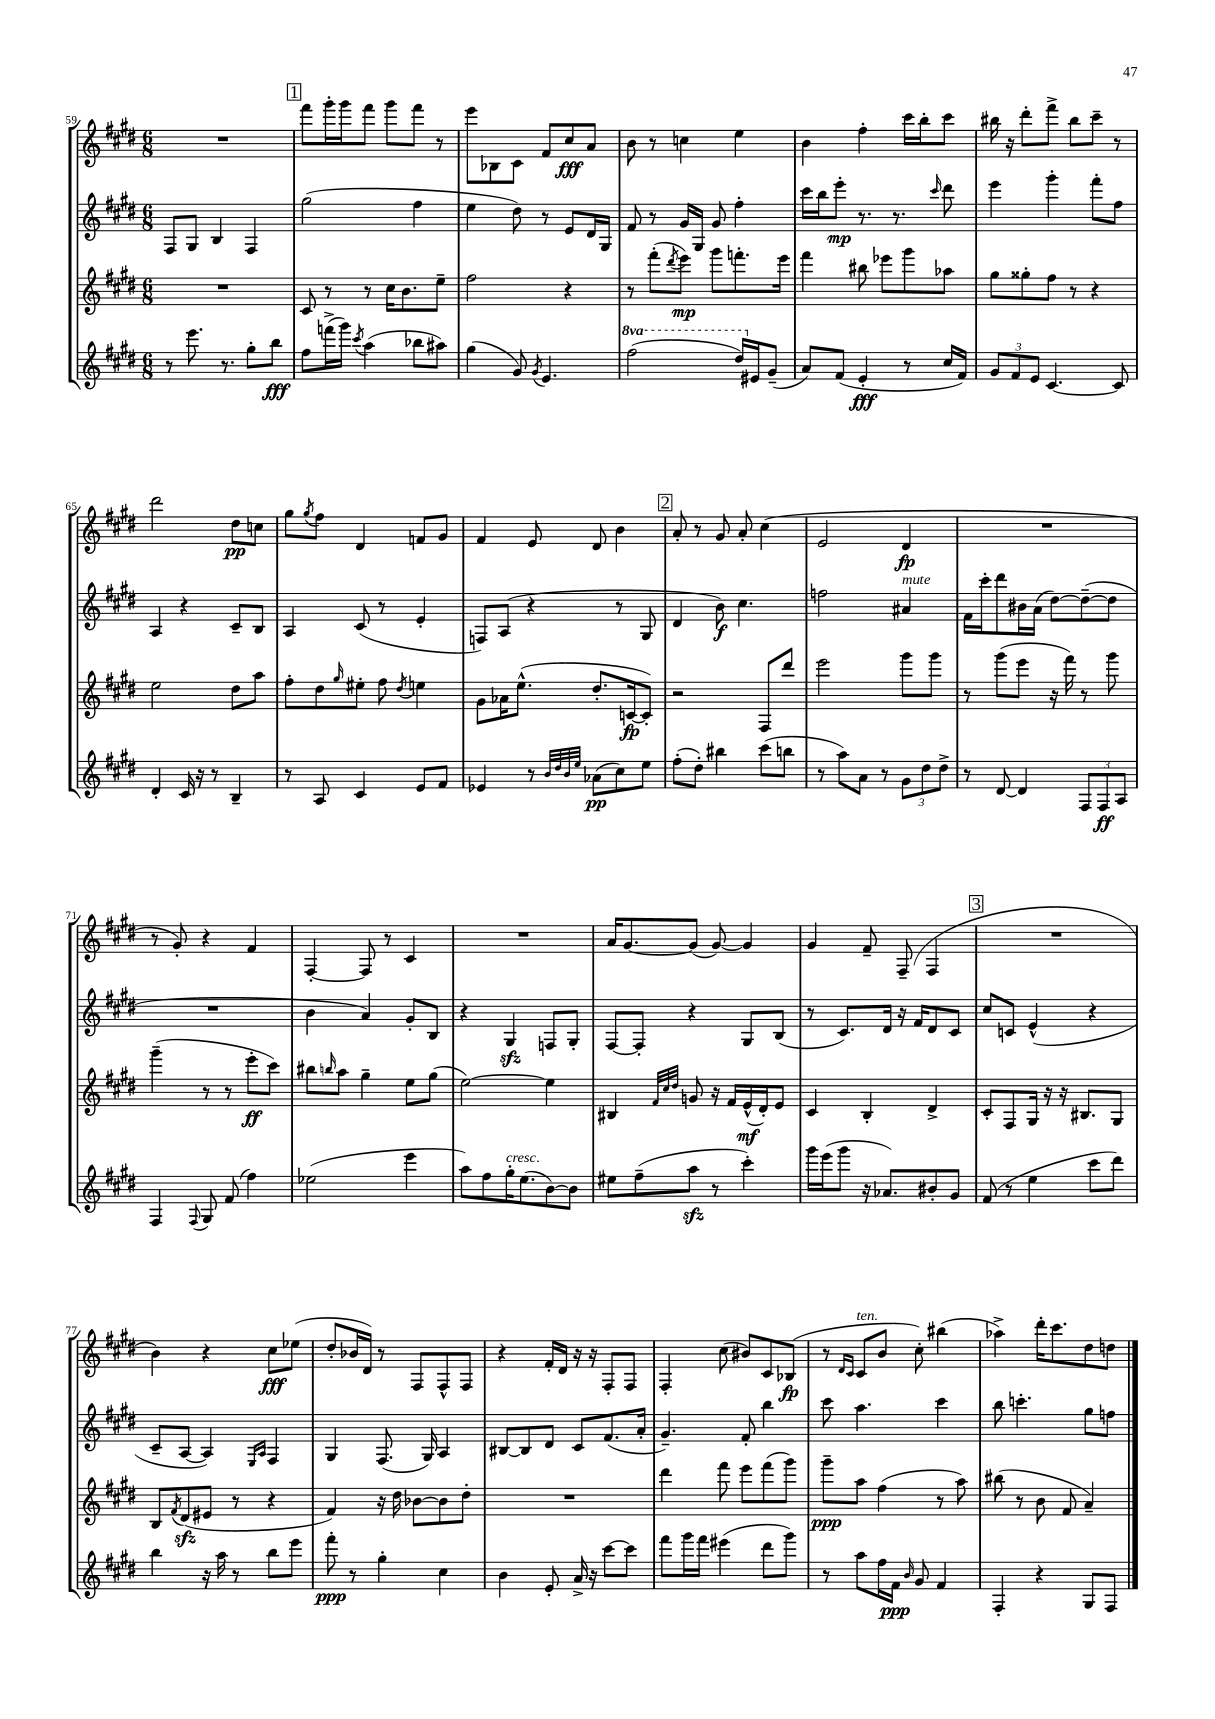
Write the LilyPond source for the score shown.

<<
\new StaffGroup <<
\new Staff = "s0" {
    \clef treble \key e \major \numericTimeSignature \time 6/8
    R2. |
    \mark \markup { \box "1" } fis'''8 gis'''16-. gis'''16 fis'''8 gis'''8 fis'''8 r8 |
    e'''8 bes8 cis'8 fis'8 cis''8\fff a'8 |
    b'8 r8 c''4 e''4 |
    b'4 fis''4-. cis'''16 b''16-. cis'''8 |
    bis''16 r16 dis'''8-. fis'''8-> bis''8 cis'''8-- r8 |
    dis'''2 dis''8\pp c''8 |
    gis''8 \acciaccatura { gis''8 } fis''8 dis'4 f'8 gis'8 |
    fis'4 e'8 dis'8 b'4 |
    \mark \markup { \box "2" } a'8-. r8 gis'8 a'8-. cis''4( |
    e'2 dis'4\fp |
    R2. |
    r8 gis'8-.) r4 fis'4 |
    fis4~-. fis8 r8 cis'4 |
    R2. |
    a'16 gis'8.~ gis'8( gis'8~) gis'4 |
    gis'4 fis'8-- fis8--( fis4 |
    \mark \markup { \box "3" } R2. |
    b'4) r4 cis''8\fff ees''8( |
    dis''8-. bes'16 dis'16) r8 fis8 fis8-^ fis8 |
    r4 fis'16-. dis'16 r16 r16 fis8-. fis8 |
    fis4-. cis''8( bis'8) cis'8 bes8\fp( |
    r8 \grace { dis'16 cis'16 } cis'8^\markup { \italic "ten." } b'8 cis''8-.) bis''4( |
    aes''4->) dis'''16-. cis'''8. dis''8 d''8 \bar "|." |
}
\new Staff = "s1" {
    \clef treble \key e \major \numericTimeSignature \time 6/8
    fis8 gis8 b4 fis4 |
    \mark \markup { \box "1" } gis''2( fis''4 |
    e''4 dis''8) r8 e'8 dis'16 gis16 |
    fis'8 r8 gis'16 gis16 gis'8 fis''4-. |
    cis'''16 b''16 e'''8-.\mp r8. r8. \grace { cis'''16 } dis'''8 |
    e'''4 gis'''4-. fis'''8-. fis''8 |
    a4 r4 cis'8-- b8 |
    a4 cis'8( r8 e'4-. |
    f8) a8( r4 r8 gis8 |
    \mark \markup { \box "2" } dis'4 b'8\f) cis''4. |
    f''2 ais'4^\markup { \italic "mute" } |
    fis'16 cis'''16-. dis'''8 bis'16 a'16( dis''8~) dis''8~--( dis''8 |
    R2. |
    b'4 a'4) gis'8-. b8 |
    r4 gis4\sfz f8 gis8-. |
    fis8~ fis8-. r4 gis8 b8( |
    r8 cis'8.) dis'16 r16 fis'16 dis'8 cis'8 |
    \mark \markup { \box "3" } cis''8 c'8 e'4-^( r4 |
    cis'8-- a8~ a4) \grace { e16 a16 } fis4 |
    gis4 fis8.( gis16) a4 |
    bis8~ bis8 dis'8 cis'8 fis'8.( a'16-. |
    gis'4.--) fis'8-. b''4 |
    cis'''8 a''4. cis'''4 |
    b''8 c'''4.-. gis''8 f''8 \bar "|." |
}
\new Staff = "s2" {
    \clef treble \key e \major \numericTimeSignature \time 6/8
    R2. |
    \mark \markup { \box "1" } cis'8 r8 r8 cis''16 b'8. e''8-- |
    fis''2 r4 |
    r8 fis'''8-.( \acciaccatura { dis'''8 } e'''8\mp) gis'''8 f'''8.-. e'''16 |
    fis'''4 bis''8 ees'''8 gis'''8 aes''8 |
    gis''8 gisis''8-. fis''8 r8 r4 |
    e''2 dis''8 a''8 |
    fis''8-. dis''8 \grace { gis''16 } eis''8-. fis''8 \acciaccatura { dis''8 } e''4 |
    gis'8 aes'16 e''8.-^( dis''8.-. c'16~\fp c'8-.) |
    \mark \markup { \box "2" } r2 fis8 dis'''8 |
    e'''2 gis'''8 gis'''8 |
    r8 gis'''8( e'''8 r16 fis'''16) r8 gis'''8 |
    gis'''4--( r8 r8 e'''8-.\ff cis'''8) |
    bis''8 \grace { b''16 } a''8 gis''4-- e''8 gis''8( |
    e''2~) e''4 |
    bis4 \grace { fis'32 cis''32 dis''32 } g'8 r16 fis'16 e'16-^\mf( dis'16-.) e'8 |
    cis'4 b4-. dis'4-> |
    \mark \markup { \box "3" } cis'8-. fis8 gis16 r16 r16 bis8. gis8 |
    b8 \acciaccatura { fis'8 } dis'8\sfz( eis'8 r8 r4 |
    fis'4) r16 dis''16 bes'8~ bes'8 dis''8-. |
    R2. |
    dis'''4 fis'''8 e'''8 fis'''8( gis'''8) |
    gis'''8--\ppp a''8 fis''4( r8 a''8) |
    bis''8( r8 b'8 fis'8 a'4--) \bar "|." |
}
\new Staff = "s3" {
    \clef treble \key e \major \numericTimeSignature \time 6/8 \set Staff.ottavationMarkups = #ottavation-simple-ordinals
    r8 e'''8. r8. gis''8-. b''8\fff |
    \mark \markup { \box "1" } fis''8 f'''16->( gis'''16) \acciaccatura { cis'''8 } a''4( bes''8 ais''8) |
    gis''4( gis'8) \acciaccatura { gis'8 } e'4. |
    \ottava #1 fis'''2( dis'''16) \ottava #0 eis'16 gis'8--( |
    a'8) fis'8( e'4-.\fff r8 cis''16 fis'16) |
    \tuplet 3/2 { gis'8 fis'8 e'8 } cis'4.~ cis'8 |
    dis'4-. cis'16 r16 r8 b4-- |
    r8 a8 cis'4 e'8 fis'8 |
    ees'4 r8 \grace { b'32 dis''32 b'32 e''32 } aes'8\pp( cis''8) e''8 |
    \mark \markup { \box "2" } fis''8-.( dis''8-.) bis''4 cis'''8( b''8 |
    r8 a''8) a'8 r8 \tuplet 3/2 { gis'8 dis''8 dis''8-> } |
    r8 dis'8~ dis'4 \tuplet 3/2 { fis8 fis8\ff a8 } |
    fis4 \appoggiatura { fis8 } gis8 fis'8( fis''4) |
    ees''2( e'''4 |
    a''8) fis''8 gis''16-.^\markup { \italic "cresc." } e''8.( b'8~) b'8 |
    eis''8 fis''8--( a''8\sfz r8 cis'''4-.) |
    gis'''16 e'''16( gis'''8 r16 aes'8.) bis'8-. gis'8 |
    \mark \markup { \box "3" } fis'8( r8 e''4 cis'''8 dis'''8) |
    b''4 r16 a''16 r8 b''8 e'''8 |
    fis'''8-.\ppp r8 gis''4-. cis''4 |
    b'4 e'8-. a'16-> r16 cis'''8~ cis'''8 |
    fis'''8 gis'''16 fis'''16 eis'''4( dis'''8 gis'''8) |
    r8 a''8 fis''16 fis'16\ppp \grace { b'16 } gis'8 fis'4 |
    fis4-. r4 gis8 fis8 \bar "|." |
}
>>
>>
\layout { \context { \Score currentBarNumber = #59 } }
